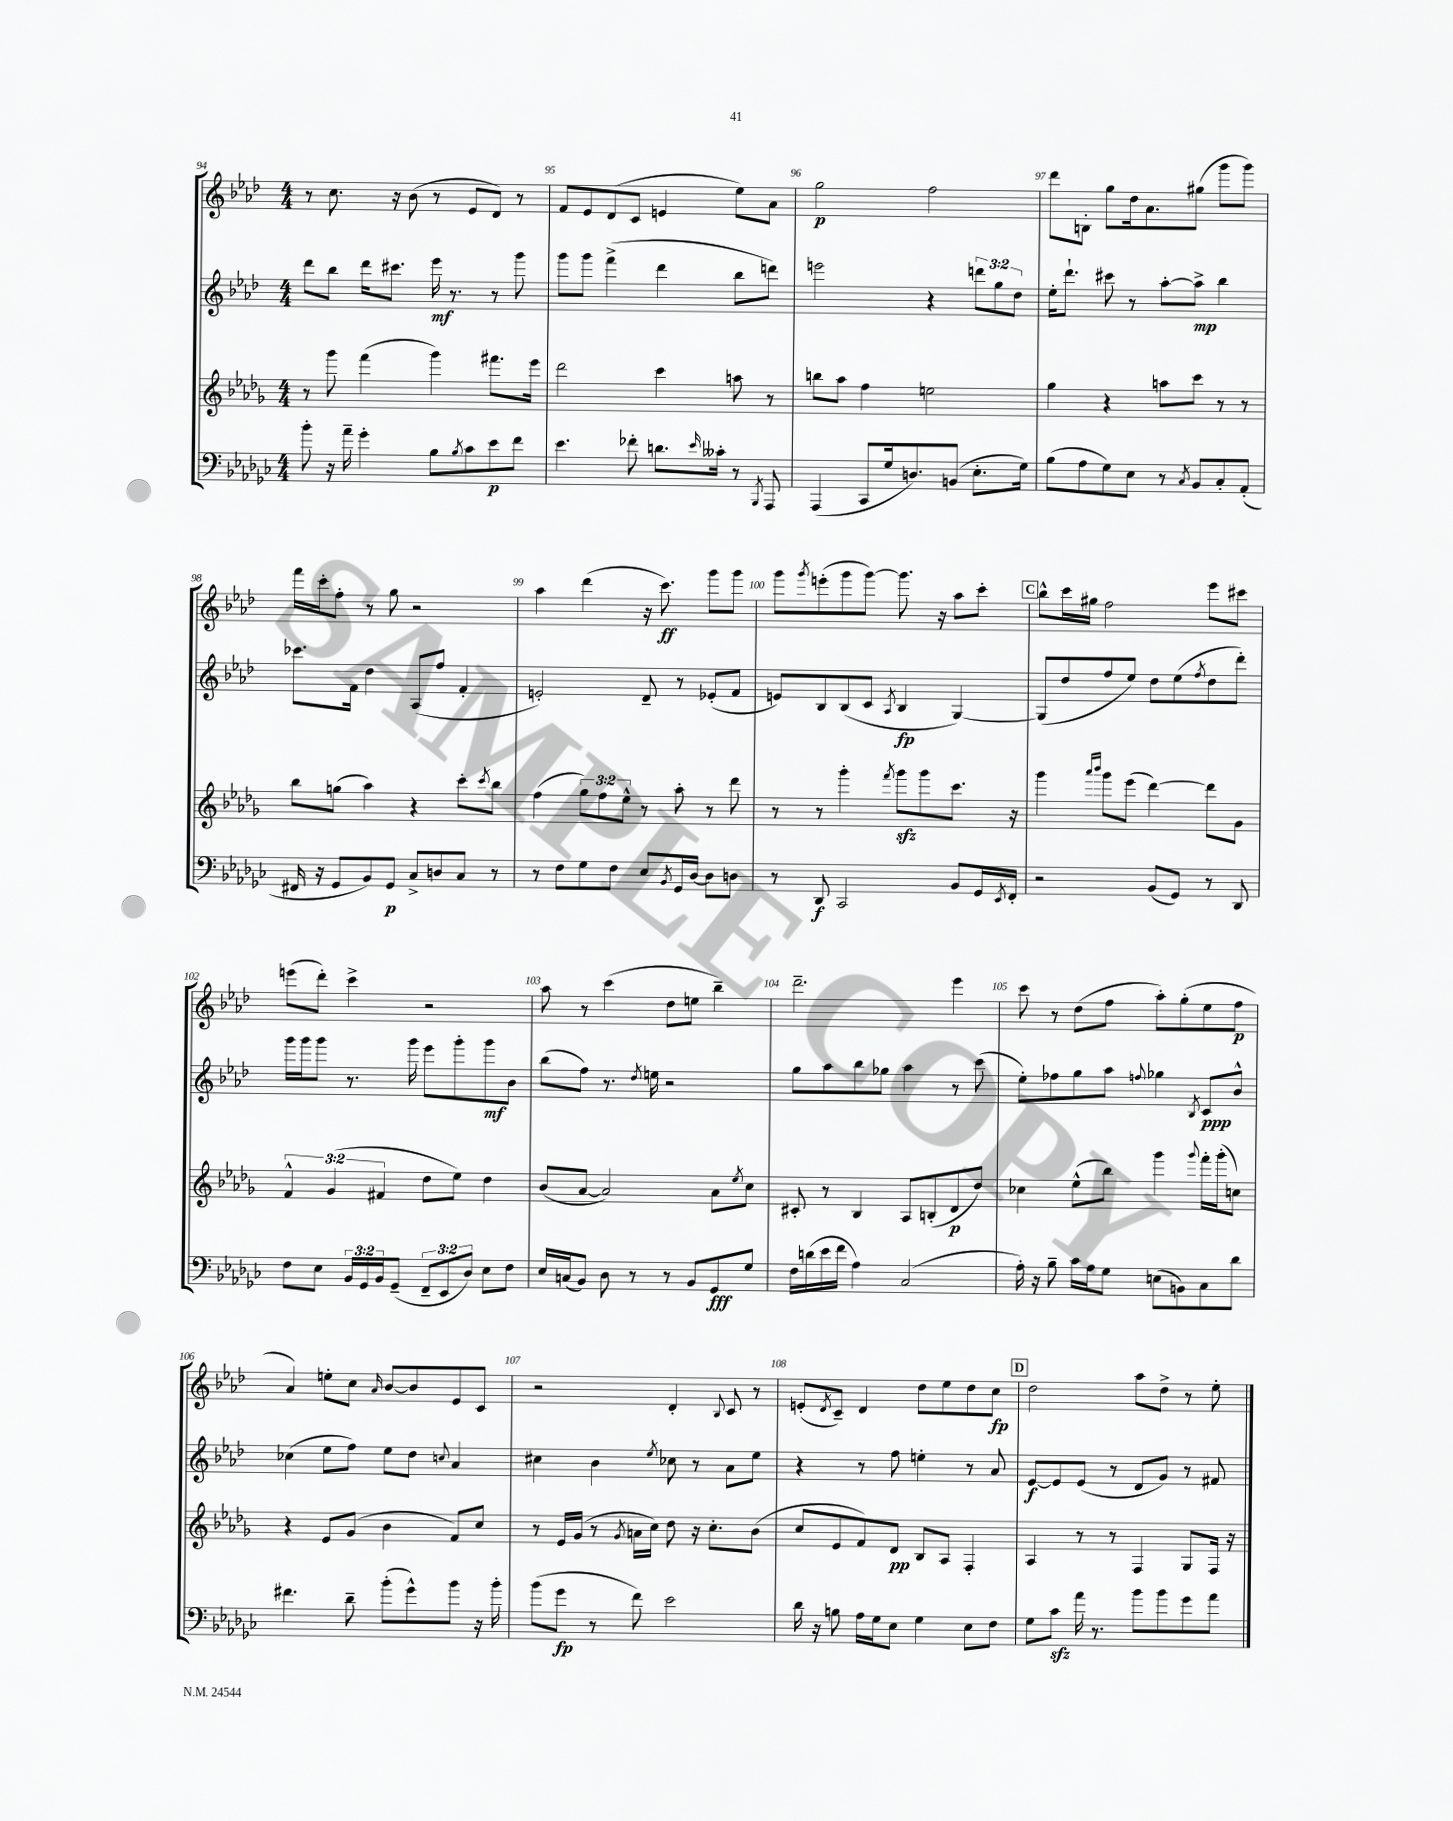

**kern	**kern	**kern	**kern
*staff4	*staff3	*staff2	*staff1
*clefF4	*clefG2	*clefG2	*clefG2
*k[b-e-a-d-g-c-]	*k[b-e-a-d-g-]	*k[b-e-a-d-]	*k[b-e-a-d-]
*M4/4	*M4/4	*M4/4	*M4/4
8b-'	8r	8ddd-	8r
16r	8ggg-	8bb-	8.cc
16a-~	.	.	.
4g-'	(4fff	16ddd-	.
.	.	8.ccc#	16r
.	.	.	(8b-
8B-	4ggg-)	16eee-	8r
.	.	8.r	.
8qB-	.	.	.
8c-	.	.	8e-
8e-	8.fff#	8r	8d-)
8f	.	8ggg	8r
.	16eee-	.	.
=	=	=	=
4.e-	2ddd-	8ggg	8f
.	.	8ggg	8e-
.	.	(4fff^	(8d-
8f-'	.	.	8c
8.d	4ccc	4ddd-	4e
16qqe-	.	.	.
16c--'	.	.	.
8r	8aa	8bb-	8ee-)
8qBBB-	.	.	.
8AAA-	8r	8ddd)	8a-
=	=	=	=
(4AAA-	8bb	2eee	2gg
.	8aa-	.	.
8CC-	4ff	.	.
16G-	.	.	.
8.D)	.	.	.
.	2ee	4r	2ff
(8BB	.	.	.
8.E-'	.	12ddd	.
.	.	12gg	.
.	.	12dd-	.
16G-)	.	.	.
=	=	=	=
(8B-	4gg-	16ee-'	8ddd-
.	.	8.ddd-`	.
8A-	.	.	8B'
8G-)	4r	8ccc#	8gg
8E-	.	8r	16dd-
.	.	.	8.a-
8r	8aa	[8aa-'	.
8qC-	.	.	.
8BB-	8ccc	8aa-^]	(8gg#
8C-'	8r	4bb-	8ggg
(8AA-'	8r	.	8ggg)
=	=	=	=
16FF#	8bb-	8.ccc-	16fff
16r	.	.	16ccc'
8GG-	(8gg	.	8ff'
.	.	16f	.
8BB-)	4aa-)	4dd-	8r
8GG-	.	.	8gg
8C-^	4r	(8A-	2r
8D	.	8ff	.
8C-	8ccc'	4f'	.
.	8qccc	.	.
8r	8bb-	.	.
=	=	=	=
8r	(4ff	2e')	4aa-
8F	.	.	.
8G-	12gg-)	.	(4ddd-
.	12ff	.	.
8F	.	.	.
.	12ee-^^	.	.
8E-	8r	8d-~	16r
.	.	.	8.ccc)
8qBB-	.	.	.
16GG-	8aa-'	8r	.
[16D-	.	.	.
8D-]	8r	(8e-'	8ggg
8D	8ddd-	8f	8ggg
=	=	=	=
8r	8r	8e)	8ggg
.	.	.	8qggg
8DD-	8r	8B-	(8eee'
2CC-	4ggg-'	(8B-	8ggg
.	.	8c	[8ggg)
.	8qfff	8qA-	.
.	8ggg-	4B-	8.ggg]
.	8ggg-	.	.
.	.	.	16r
8BB-	8.ccc	[4G)	8aa-
16GG-	.	.	8ccc'
8qEE-	.	.	.
16FF'	16r	.	.
=	=	=	=
2r	4ggg-	(8G]	8bb-^^
.	.	8dd-	16ccc
.	.	.	16gg#
.	16qqaaa-	.	.
.	16qqbbb-	.	.
.	8ggg-	8ff	2ff
.	(8eee-	8ee-)	.
(8BB-	[4ddd-)	8dd-	.
8GG-)	.	(8ee-	.
.	.	8qff	.
8r	8ddd-]	8dd-	8eee-
8DD-	8g-	8ddd-')	8ccc#
=	=	=	=
8F	6f^^	16ggg	(8eee
.	.	16ggg	.
8E-	.	8ggg	8ddd-')
.	(6g-	.	.
24BB-	.	8.r	4ccc^
24GG-	.	.	.
24BB-	6f#	.	.
(8GG-~	.	.	.
.	.	16ggg	.
12FF~	8dd-	8eee-	2r
12EE-	.	.	.
.	8ee-)	8ggg'	.
12D-)	.	.	.
8E-	4dd-	8ggg	.
8F	.	8b-	.
=	=	=	=
16E-	(8b-	(8bb-	8aa-
(16C	.	.	.
8BB-)	[8a-	8ff)	8r
8D-	2a-])	8.r	(4ccc
8r	.	.	.
.	.	8qdd-	.
.	.	16ee	.
8r	.	2r	8dd-
8BB-	.	.	8ee
8GG-	8a-	.	4bb-~)
.	8qee-	.	.
8G-	8cc	.	.
=	=	=	=
16F	8c#'	8gg	2.ddd-~
(16d	.	.	.
16e-	8r	8aa-	.
16f	.	.	.
4A-)	4B-	8bb-	.
.	.	8gg-	.
(2C-	8A-	4aa-	.
.	(8B'	.	.
.	8d-	8r	4eee-
.	8dd-)	(8ccc	.
=	=	=	=
16A-')	4cc-	8ee-')	8ccc
16r	.	.	.
8B-~	.	8ff-	8r
16c-	(8ee-^^	8gg	(8dd-
16A-	.	.	.
8G-	8bb-)	8aa-	8ff
.	.	8qqff	.
(8E	4ggg-	4gg-	8aa-')
8BB)	.	.	(8gg'
.	8qqggg-	8qB-	.
8C-	16fff'	8c	8ee-
.	(16ggg-'	.	.
8d-	8cc)	8b-^^	8ff
=	=	=	=
4.f#	4r	(4cc-	4a-)
.	8e-	8ee-	8ee'
8d-~	(8g-	8ff)	8cc
.	.	.	16qqa-
(8b-'	4b-	8ee-	[8b-
8g-^^)	.	8dd-	8b-]
.	.	8qqcc	.
8b-	8f)	4a-	8e-
16r	8cc	.	8c
16b-'	.	.	.
=	=	=	=
(8b-	8r	4cc#	2r
8g-	16e-	.	.
.	(16g-	.	.
8r	8r	4b-	.
.	8qg-	.	.
8f)	16a	.	.
.	16cc)	.	.
.	.	8qee-	.
2e-	8dd-	8cc-	4d-'
.	16r	8r	.
.	8.cc'	.	.
.	.	.	8qqB-
.	.	8a-	8c
.	(8b-	8ee-	8r
=	=	=	=
16d-	8cc	4r	(8e'
16r	.	.	.
.	.	.	8qd-
8B	8e-	.	8c~)
16A-	8f)	8r	4d-
16G-	.	.	.
8E-	8d-	8ff	.
4G-	8B-	4ee'	8dd-
.	8A-	.	8ee-
8E-	4F'	8r	8dd-
8F	.	8a-	8cc
=	=	=	=
8G-	4A-	[8e-	2dd-
8c-	.	8e-]	.
16a-	8r	(8e-	.
8.r	.	.	.
.	8r	8r	.
8b-	4F	8d-	8aa-
8b-	.	8g)	8dd-^
8g-	8G-	8r	8r
8a-	16F	8f#	8ee-'
.	16r	.	.
==	==	==	==
*-	*-	*-	*-
